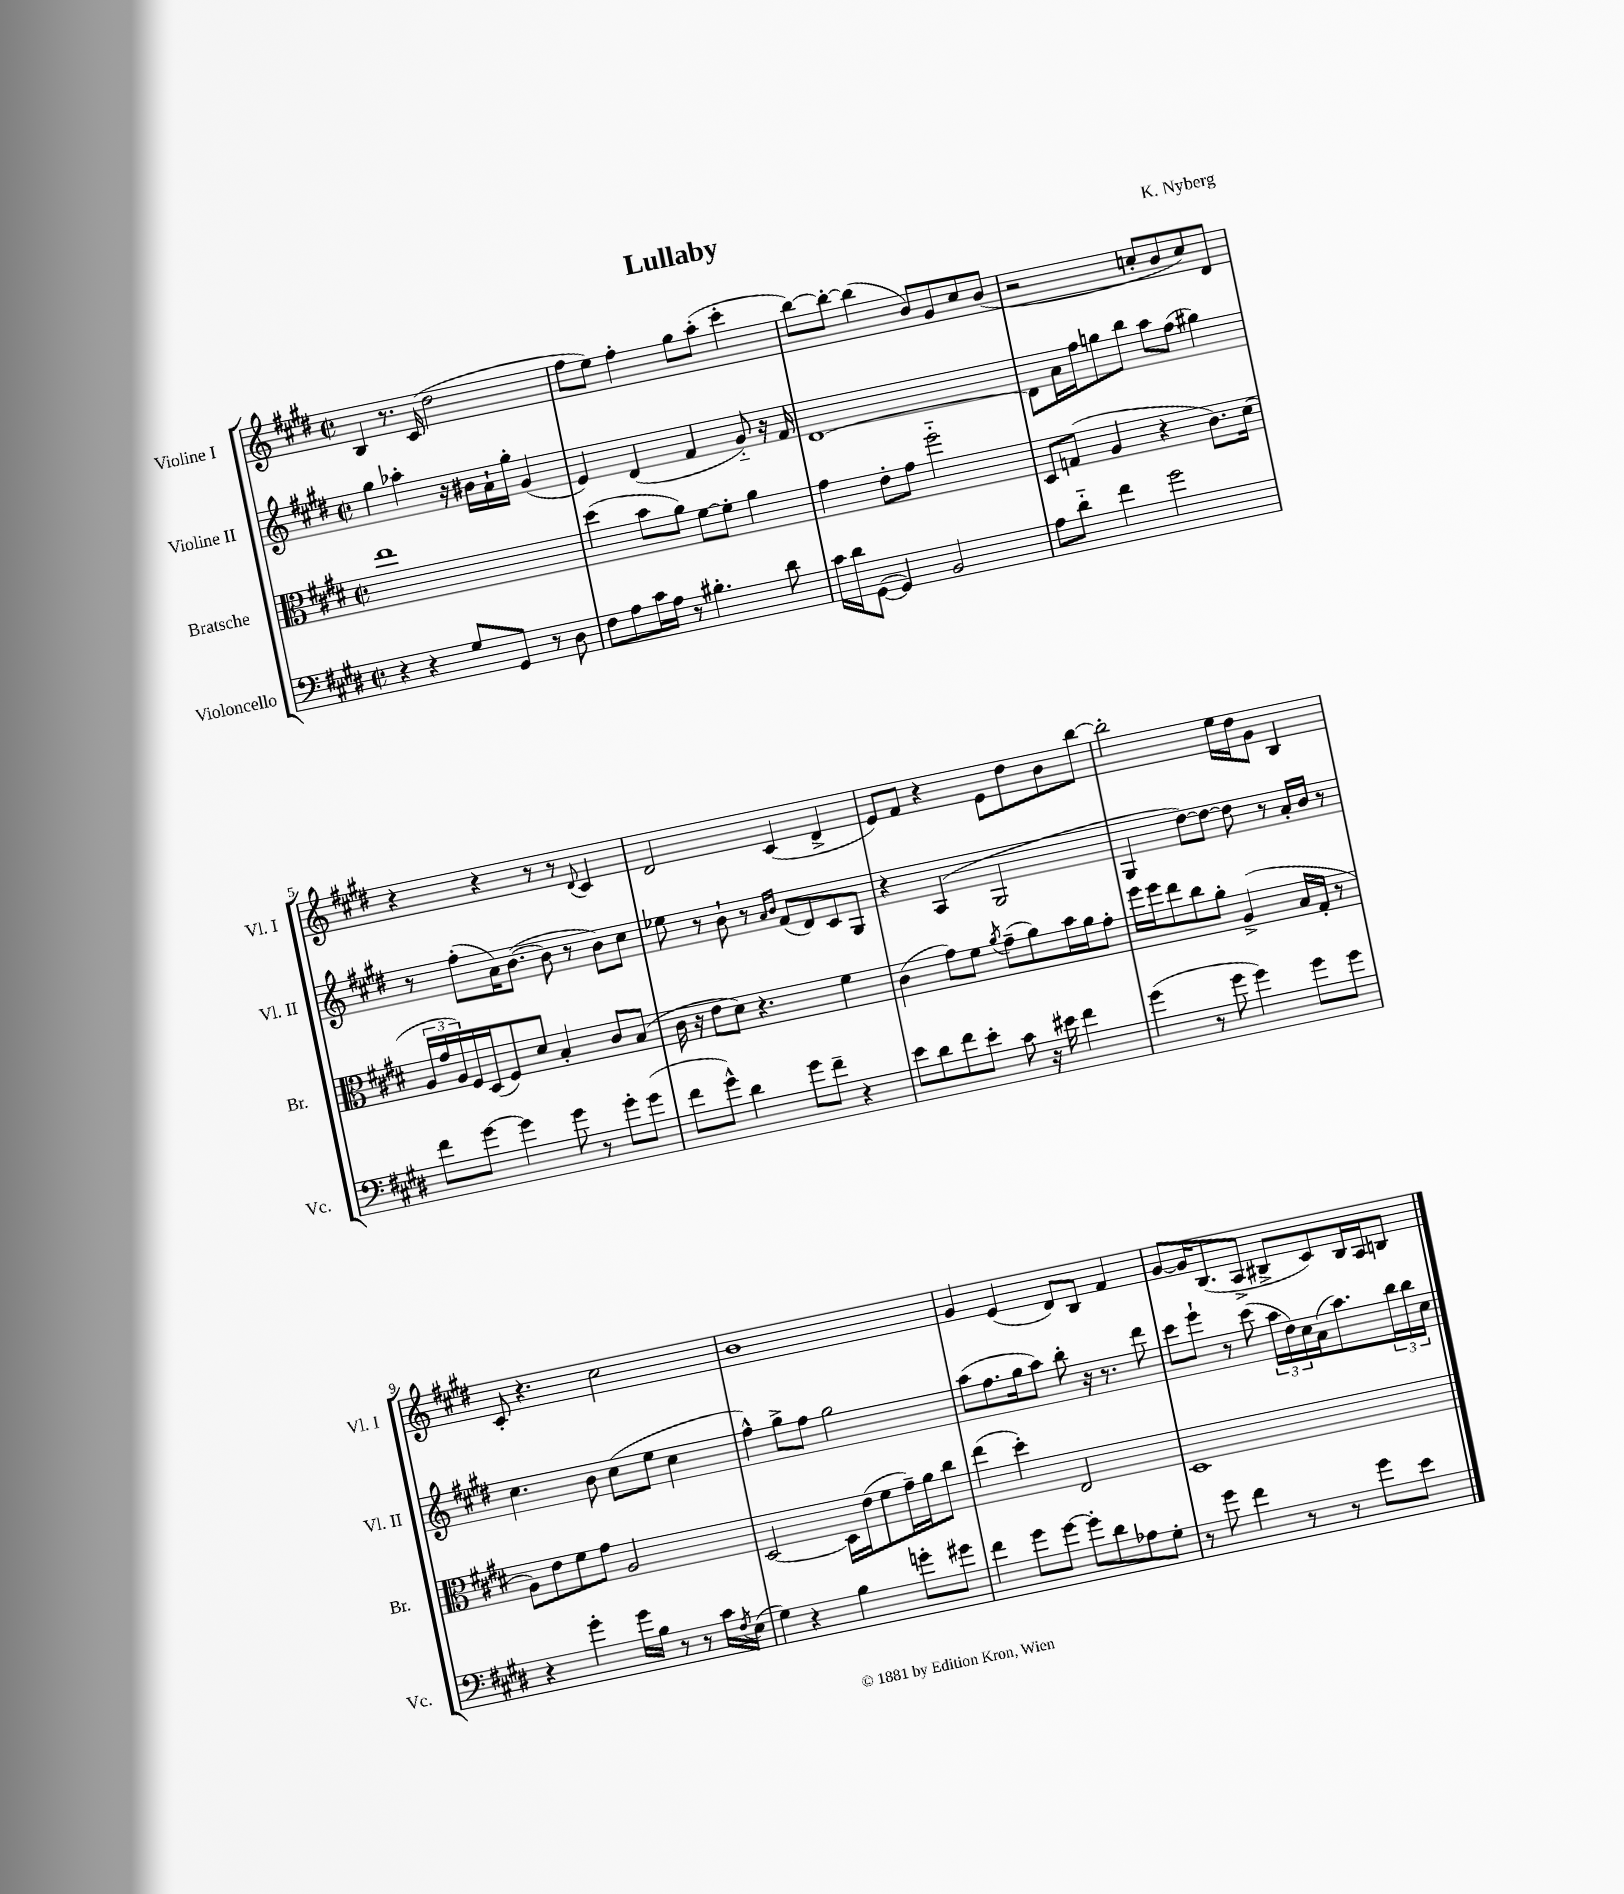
\header { title = "Lullaby" composer = "K. Nyberg" }
<<
\new StaffGroup <<
\new Staff = "s0" \with { instrumentName = "Violine I" shortInstrumentName = "Vl. I" } {
    \clef treble \key e \major \defaultTimeSignature \time 2/2
    b4 r8. cis'16( dis''2 |
    fis''8 e''8) fis''4-. gis''8 a''8-.( cis'''4-. |
    b''8~) b''8~-. b''4( b'8) gis'8 cis''8 b'8( |
    r2 c''8-. b'8 c''8) dis'8 |
    r4 r4 r8 r8 \appoggiatura { dis'8 } cis'4 |
    dis'2 cis'4( dis'4-> |
    e'8) fis'8 r4 e'8 dis''8 b'8 b''8~ |
    b''2-. e''16 dis''16 gis'8 b4 |
    cis'8-. r4. cis''2 |
    b'1 |
    gis'4 e'4( dis'8) b8 fis'4 |
    gis'8~ gis'16 b8.( a8-> bis8-> cis'8) bis16 a16 b8 \bar "|." |
}
\new Staff = "s1" \with { instrumentName = "Violine II" shortInstrumentName = "Vl. II" } {
    \clef treble \key e \major \defaultTimeSignature \time 2/2
    gis''4 aes''4-. r16 bis'16 a'16-! gis''16-. gis'4( |
    e'4) dis'4( fis'4 gis'8-_) r16 fis'16 |
    dis'1~ |
    dis'8 a'16 fis''16 g''8 b''8 a''8 fis''8( gis''4) |
    r8 fis''8-.( a'16) b'8.~( b'8 r8 b'8) cis''8 |
    ees''8 r8 b'8-! r8 \grace { a'16 b'16 } fis'8( dis'8) cis'8 gis8 |
    r4 a4( gis2 |
    gis4 dis''8~) dis''8~ dis''8 r8 a'16-. b'16 r8 |
    cis''4. b'8 cis''8( e''8 cis''4 |
    fis''4-^) gis''8-> fis''8 gis''2 |
    a''8( fis''8. gis''16 a''8) b''8-. r16 r8. dis'''8 |
    cis'''8 e'''8-! r8 cis'''8( \tuplet 3/2 { a''16 dis''16) cis''16 } a'16( a''8.) \tuplet 3/2 { b''16 b''16 cis''16 } \bar "|." |
}
\new Staff = "s2" \with { instrumentName = "Bratsche" shortInstrumentName = "Br." } {
    \clef alto \key e \major \defaultTimeSignature \time 2/2
    e''1 |
    dis''4( b'8 a'8) fis'8~ fis'8-. a'4 |
    gis'4 e'8-. gis'8 fis''2-_ |
    dis8 g8( a4 r4 cis'8.) dis'16( |
    \tuplet 3/2 { a16 gis'16 a16) } fis16 dis16( fis8) dis'8 b4-. cis'8 b8( |
    cis'16 r16 e'8 dis'8) r4. fis'4 |
    cis'4( gis'8) fis'8 \acciaccatura { a'8 } gis'8--( a'8) b'16 a'16 gis'8-. |
    fis''16 fis''16 e''8 cis''8 a'8-. a4->( b16 gis16-. r8 |
    a8) e'8 fis'8 gis'8 a2 |
    dis2~ dis16 e'16( fis'8 gis'16--) a'16 cis''8 |
    e''4( dis''4-.) e2 |
    dis1 \bar "|." |
}
\new Staff = "s3" \with { instrumentName = "Violoncello" shortInstrumentName = "Vc." } {
    \clef bass \key e \major \defaultTimeSignature \time 2/2
    r4 r4 gis8 gis,8 r8 dis8 |
    fis8 a8 cis'16 a16 r8 bis4.-. dis'8 |
    cis'16 dis'16 gis,8~( gis,4) b,2 |
    a8 dis'8-_ fis'4 gis'2 |
    fis'8 gis'8~ gis'4 gis'8 r8 gis'8-. gis'8( |
    fis'8 gis'8-^) dis'4 gis'8 fis'8-- r4 |
    e'8 dis'8 fis'8 e'8-. cis'8 r16 eis'16 fis'4 |
    gis'4( r8 gis'8 gis'4) gis'8 gis'8 |
    r4 gis'4-. gis'16 b16 r8 r8 cis'16 \acciaccatura { fis8 } e16( |
    gis4) r4 b4 g'8-. gis'8 |
    fis'4 gis'8 gis'8~ gis'8-. dis'8 aes8 gis8-. |
    r8 gis'8 fis'4 r8 r8 gis'8 e'8 \bar "|." |
}
>>
>>
